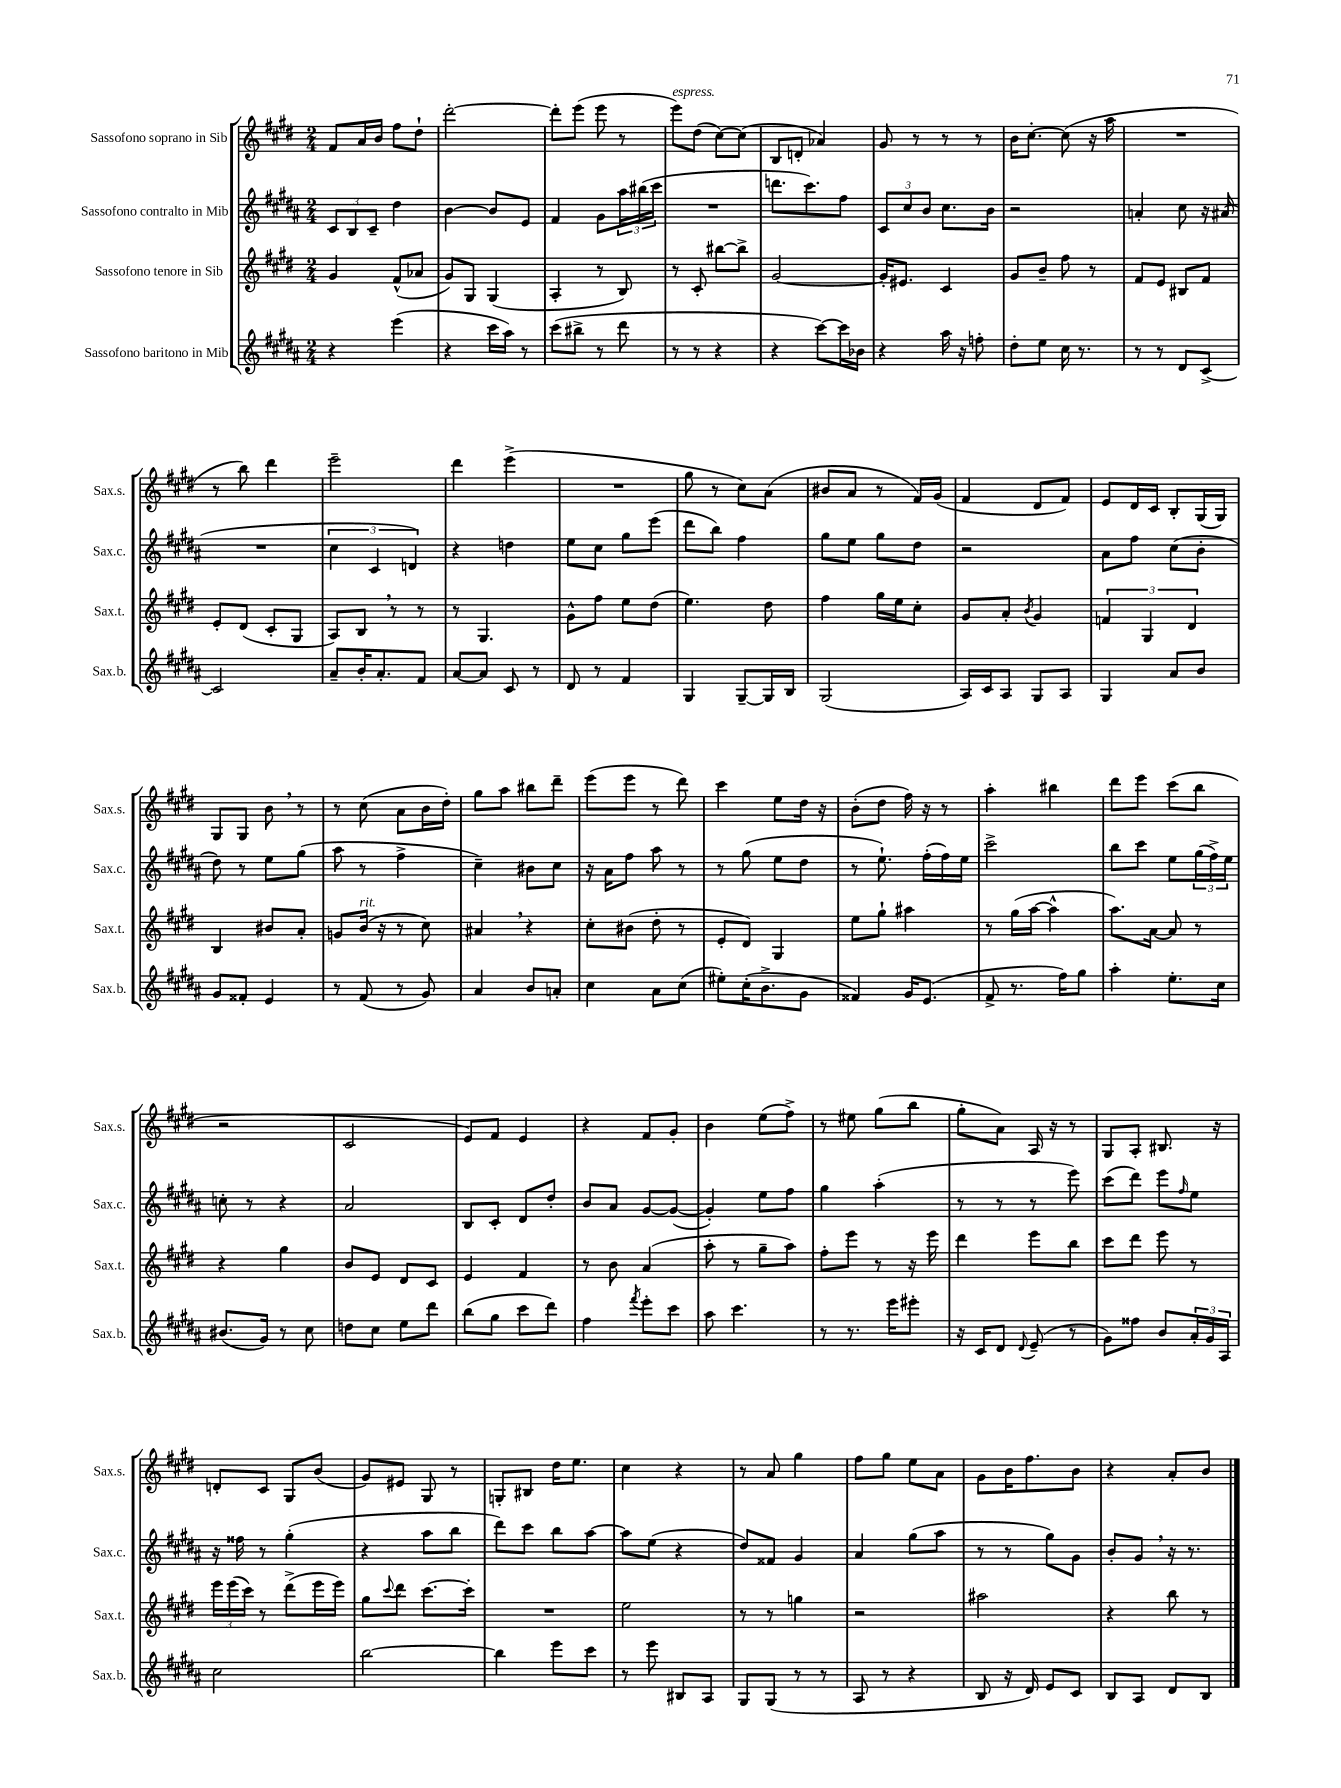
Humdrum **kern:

**kern	**kern	**kern	**kern
*part4	*part3	*part2	*part1
*staff4	*staff3	*staff2	*staff1
*I"Sassofono baritono in Mib	*I"Sassofono tenore in Sib	*I"Sassofono contralto in Mib	*I"Sassofono soprano in Sib
*I'Sax.b.	*I'Sax.t.	*I'Sax.c.	*I'Sax.s.
*clefG2	*clefG2	*clefG2	*clefG2
*k[f#c#g#d#a#]	*k[f#c#g#d#]	*k[f#c#g#d#a#]	*k[f#c#g#d#]
*M2/4	*M2/4	*M2/4	*M2/4
=4	=4	=4	=4
4r	4g#/	12c#/L	8f#/L
.	.	12B/	.
.	.	.	16a/L
.	.	12c#~/J	.
.	.	.	16b/JJ
(4eee\	(8f#^^/L	4dd#\	8ff#\L
.	8a-X/J	.	8dd#`\J
=5	=5	=5	=5
4r	8g#/L)	[4b\	[2ddd#'\
.	8G#/J	.	.
16ccc#\LL	(4G#/	8b/L]	.
16aa#\JJ)	.	.	.
8r	.	8e/J	.
=6	=6	=6	=6
(8ccc#\L	4A'/	4f#/	8ddd#'\L]
8bb#X^\J	.	.	(8eee\J
8r	8r	8g#\L	8eee\
8ddd#\	8B/)	24aa#\L	8r
.	.	(24bb#X\	.
.	.	24ccc#\JJ	.
=7	=7	=7	=7
!	!	!	!LO:TX:a:i:t=espress.
8r	8r	2r	8eee\L)
8r	8c#'/	.	(8dd#\J
4r	[8bb#X\L	.	[8cc#\L)
.	8bb#^\J]	.	(8cc#\J]
=8	=8	=8	=8
4r	[2g#/	8.dddn\L	8B/L
.	.	.	8dn'/J
.	.	8.ccc#\)	.
[8ccc#\L)	.	.	4a-X/)
16ccc#\L]	.	8ff#\J	.
16b-X\JJ	.	.	.
=9	=9	=9	=9
4r	16g#'/KL]	12c#/L	8g#/
.	8.e#X/J	.	.
.	.	12cc#/	.
.	.	.	8r
.	.	12b/J	.
16aa#\	4c#/	8.cc#\L	8r
16r	.	.	.
8ffn'\	.	.	8r
.	.	16b\Jk	.
=10	=10	=10	=10
8dd#'\L	8g#/L	2r	16b\KL
.	.	.	[8.cc#'\J
8ee\J	8b~/J	.	.
16cc#\	8ff#\	.	(8cc#\]
8.r	.	.	.
.	8r	.	16r
.	.	.	16aa\
=11	=11	=11	=11
8r	8f#/L	4an'/	2r
8r	8e/J	.	.
8d#/L	8B#X/L	8cc#\	.
[8c#^/J	8f#/J	16r	.
.	.	(16a#X/	.
!!LO:LB:g=z
=12	=12	=12	=12
2c#/]	8e'/L	2r	8r
.	(8d#/J	.	8bb\)
.	8c#'/L	.	4ddd#\
.	8G#/J	.	.
=13	=13	=13	=13
8a#~/L	8A/L)	6cc#\	2eee~\
16b'/K	8B,/J	.	.
.	.	6c#/	.
8.a#'/	.	.	.
.	8r	.	.
.	.	6dn/)	.
8f#/J	8r	.	.
=14	=14	=14	=14
[8a#/L	8r	4r	4ddd#\
8a#/J]	4.G#/	.	.
8c#/	.	4ddn\	(4eee^\
8r	.	.	.
=15	=15	=15	=15
8d#/	8g#^^\L	8ee\L	2r
8r	8ff#\J	8cc#\J	.
4f#/	8ee\L	8gg#\L	.
.	(8dd#\J	(8eee\J	.
=16	=16	=16	=16
4G#/	4.ee\)	8ddd#\L	8gg#\
.	.	8bb\J)	8r
[8G#~/L	.	4ff#\	8cc#\L)
16G#/L]	8dd#\	.	(8a\J
16B/JJ	.	.	.
=17	=17	=17	=17
(2G#/	4ff#\	8gg#\L	8b#X/L
.	.	8ee\J	8a/J
.	16gg#\LL	8gg#\L	8r
.	16ee\J	.	.
.	8cc#'\J	8dd#\J	16f#/LL)
.	.	.	(16g#/JJ
=18	=18	=18	=18
16A#/LL)	8g#/L	2r	4f#/
16c#/J	.	.	.
8A#/J	8a'/J	.	.
.	8qb/	.	.
8G#/L	4g#/	.	8d#/L
8A#/J	.	.	8f#/J)
=19	=19	=19	=19
4G#/	6fn/	8a#\L	8e/L
.	.	8ff#\J	16d#/L
.	6G#/	.	.
.	.	.	16c#/JJ
8a#/L	.	(8cc#\L	8B'/L
.	6d#/	.	.
8b/J	.	8b'\J	(16G#/L
.	.	.	16G#/JJ)
!!LO:LB:g=z
=20	=20	=20	=20
8g#/L	4B/	8dd#\)	8G#/L
8f##X'/J	.	8r	8G#/J
4e/	8b#X/L	8ee\L	8b,\
.	8a'/J	(8gg#\J	8r
=21	=21	=21	=21
8r	8gn/L	8aa#\	8r
!	!LO:TX:a:i:t=rit.	!	!
(8f#/	(16b/Jk	8r	(8cc#\
.	16r	.	.
8r	8r	4ff#^\	8a\L
8g#/)	8cc#\)	.	16b\L
.	.	.	16dd#'\JJ)
=22	=22	=22	=22
4a#/	4a#X,/	4cc#~\)	8gg#\L
.	.	.	8aa\J
8b/L	4r	8b#X\L	8bb#X\L
8an'/J	.	8cc#\J	8ddd#~\J
=23	=23	=23	=23
4cc#\	8cc#'\L	16r	(8eee\L
.	.	16a#\KL	.
.	(8b#X\J	8ff#\J	8eee\J
8a#\L	8dd#'\	8aa#\	8r
(8cc#\J	8r	8r	8ddd#\)
=24	=24	=24	=24
8ee#X'\L)	8e'/L	8r	4ccc#\
(16cc#'\K	8d#/J)	(8gg#\	.
8.b^\	.	.	.
.	4G#/	8ee\L	8ee\L
8g#\J	.	8dd#\J	16dd#\Jk
.	.	.	16r
=25	=25	=25	=25
4f##X/)	8ee\L	8r	(8b'\L
.	8gg#`\J	8.ee`\)	8dd#\J
16g#/KL	4aa#X\	.	16ff#\)
(8.e/J	.	(16ff#'\LL	16r
.	.	16ff#\)	8r
.	.	16ee\JJ	.
=26	=26	=26	=26
8f#^/	8r	2ccc#^\	4aa'\
8.r	(16gg#\LL	.	.
.	[16aa\JJ	.	.
.	4aa^^\]	.	4bb#X\
16ff#\KL)	.	.	.
8gg#\J	.	.	.
=27	=27	=27	=27
4aa#'\	8.aa\L)	8bb\L	8ddd#\L
.	.	8ccc#\J	8eee\J
.	[16a\Jk	.	.
8.ee'\L	8a/]	8ee\L	(8ccc#\L
.	8r	(24gg#\L	8bb\J
.	.	24ff#^\)	.
16cc#\Jk	.	.	.
.	.	24ee\JJ	.
!!LO:LB:g=z
=28	=28	=28	=28
(8.b#X/L	4r	8ccn'\	2r
.	.	8r	.
16g#/Jk)	.	.	.
8r	4gg#\	4r	.
8cc#\	.	.	.
=29	=29	=29	=29
8ddn\L	8b/L	2a#/	2c#/
8cc#\J	8e/J	.	.
8ee\L	8d#/L	.	.
8ddd#\J	8c#/J	.	.
=30	=30	=30	=30
(8bb\L	4e/	8B/L	8e/L)
8gg#\J	.	8c#'/J	8f#/J
8ccc#\L	4f#/	8d#/L	4e/
8ddd#\J)	.	8dd#'/J	.
=31	=31	=31	=31
4ff#\	8r	8b/L	4r
.	8b\	8a#/J	.
8qfff#/	.	.	.
8eee'\L	(4a/	[8g#/L	8f#/L
8ccc#\J	.	(8g#/J_	8g#'/J
=32	=32	=32	=32
8aa#\	8aa'\	4g#'/])	4b\
4.ccc#\	8r	.	.
.	8gg#~\L	8ee\L	(8ee\L
.	8aa\J)	8ff#\J	8ff#^\J)
=33	=33	=33	=33
8r	8ff#'\L	4gg#\	8r
8.r	8eee\J	.	8ee#X\
.	8r	(4aa#'\	(8gg#\L
16eee\KL	.	.	.
8eee#X'\J	16r	.	8bb\J
.	16eee\	.	.
=34	=34	=34	=34
16r	4ddd#\	8r	8gg#'\L
16c#/KL	.	.	.
8d#/J	.	8r	8a\J)
8qqd#/	.	.	.
(8e~/	8eee\L	8r	16A/
.	.	.	16r
8r	8bb\J	8eee\)	8r
=35	=35	=35	=35
8g#\L)	8ccc#\L	(8ccc#\L	8G#/L
8ff##X\J	8ddd#\J	8ddd#\J)	8A'/J
8b/L	8eee\	8eee\L	8.B#X/
.	.	16qqff#/	.
24a#'/L	8r	8ee\J	.
24g#/	.	.	.
.	.	.	16r
24A#/JJ	.	.	.
!!LO:LB:g=z
=36	=36	=36	=36
2cc#\	24eee\LL	16r	8dn'/L
.	(24eee\	.	.
.	.	16ff##X\	.
.	24ccc#\JJ)	.	.
.	8r	8r	8c#/J
.	(8ddd#^\L	(4gg#'\	8G#/L
.	16eee\L	.	(8b/J
.	16eee\JJ)	.	.
=37	=37	=37	=37
[2bb\	8gg#\L	4r	8g#/L)
.	8qqccc#/	.	.
.	8ddd#\J	.	8e#X/J
.	[8.ccc#\L	8aa#\L	8G#/
.	.	8bb\J	8r
.	16ccc#'\Jk]	.	.
=38	=38	=38	=38
4bb\]	2r	8ddd#\L)	8Gn'/L
.	.	8ccc#\J	8B#X/J
8eee\L	.	8bb\L	16dd#\KL
.	.	.	8.ee\J
8ccc#\J	.	[8aa#\J	.
=39	=39	=39	=39
8r	2ee\	8aa#\L]	4cc#\
8eee\	.	(8ee\J	.
8B#X/L	.	4r	4r
8A#/J	.	.	.
=40	=40	=40	=40
8G#/L	8r	8dd#/L)	8r
(8G#/J	8r	8f##X/J	8a/
8r	4ggn\	4g#/	4gg#\
8r	.	.	.
=41	=41	=41	=41
8A#/	2r	4a#/	8ff#\L
8r	.	.	8gg#\J
4r	.	(8gg#\L	8ee\L
.	.	8aa#\J	8a\J
=42	=42	=42	=42
8B/	2aa#X\	8r	8g#\L
16r	.	8r	16b\K
16d#/)	.	.	8.ff#\
8e/L	.	8gg#\L)	.
8c#/J	.	8g#\J	8b\J
=43	=43	=43	=43
8B/L	4r	8b'/L	4r
8A#/J	.	8g#,/J	.
8d#/L	8bb\	16r	8a'/L
.	.	8.r	.
8B/J	8r	.	8b/J
==	==	==	==
*-	*-	*-	*-
